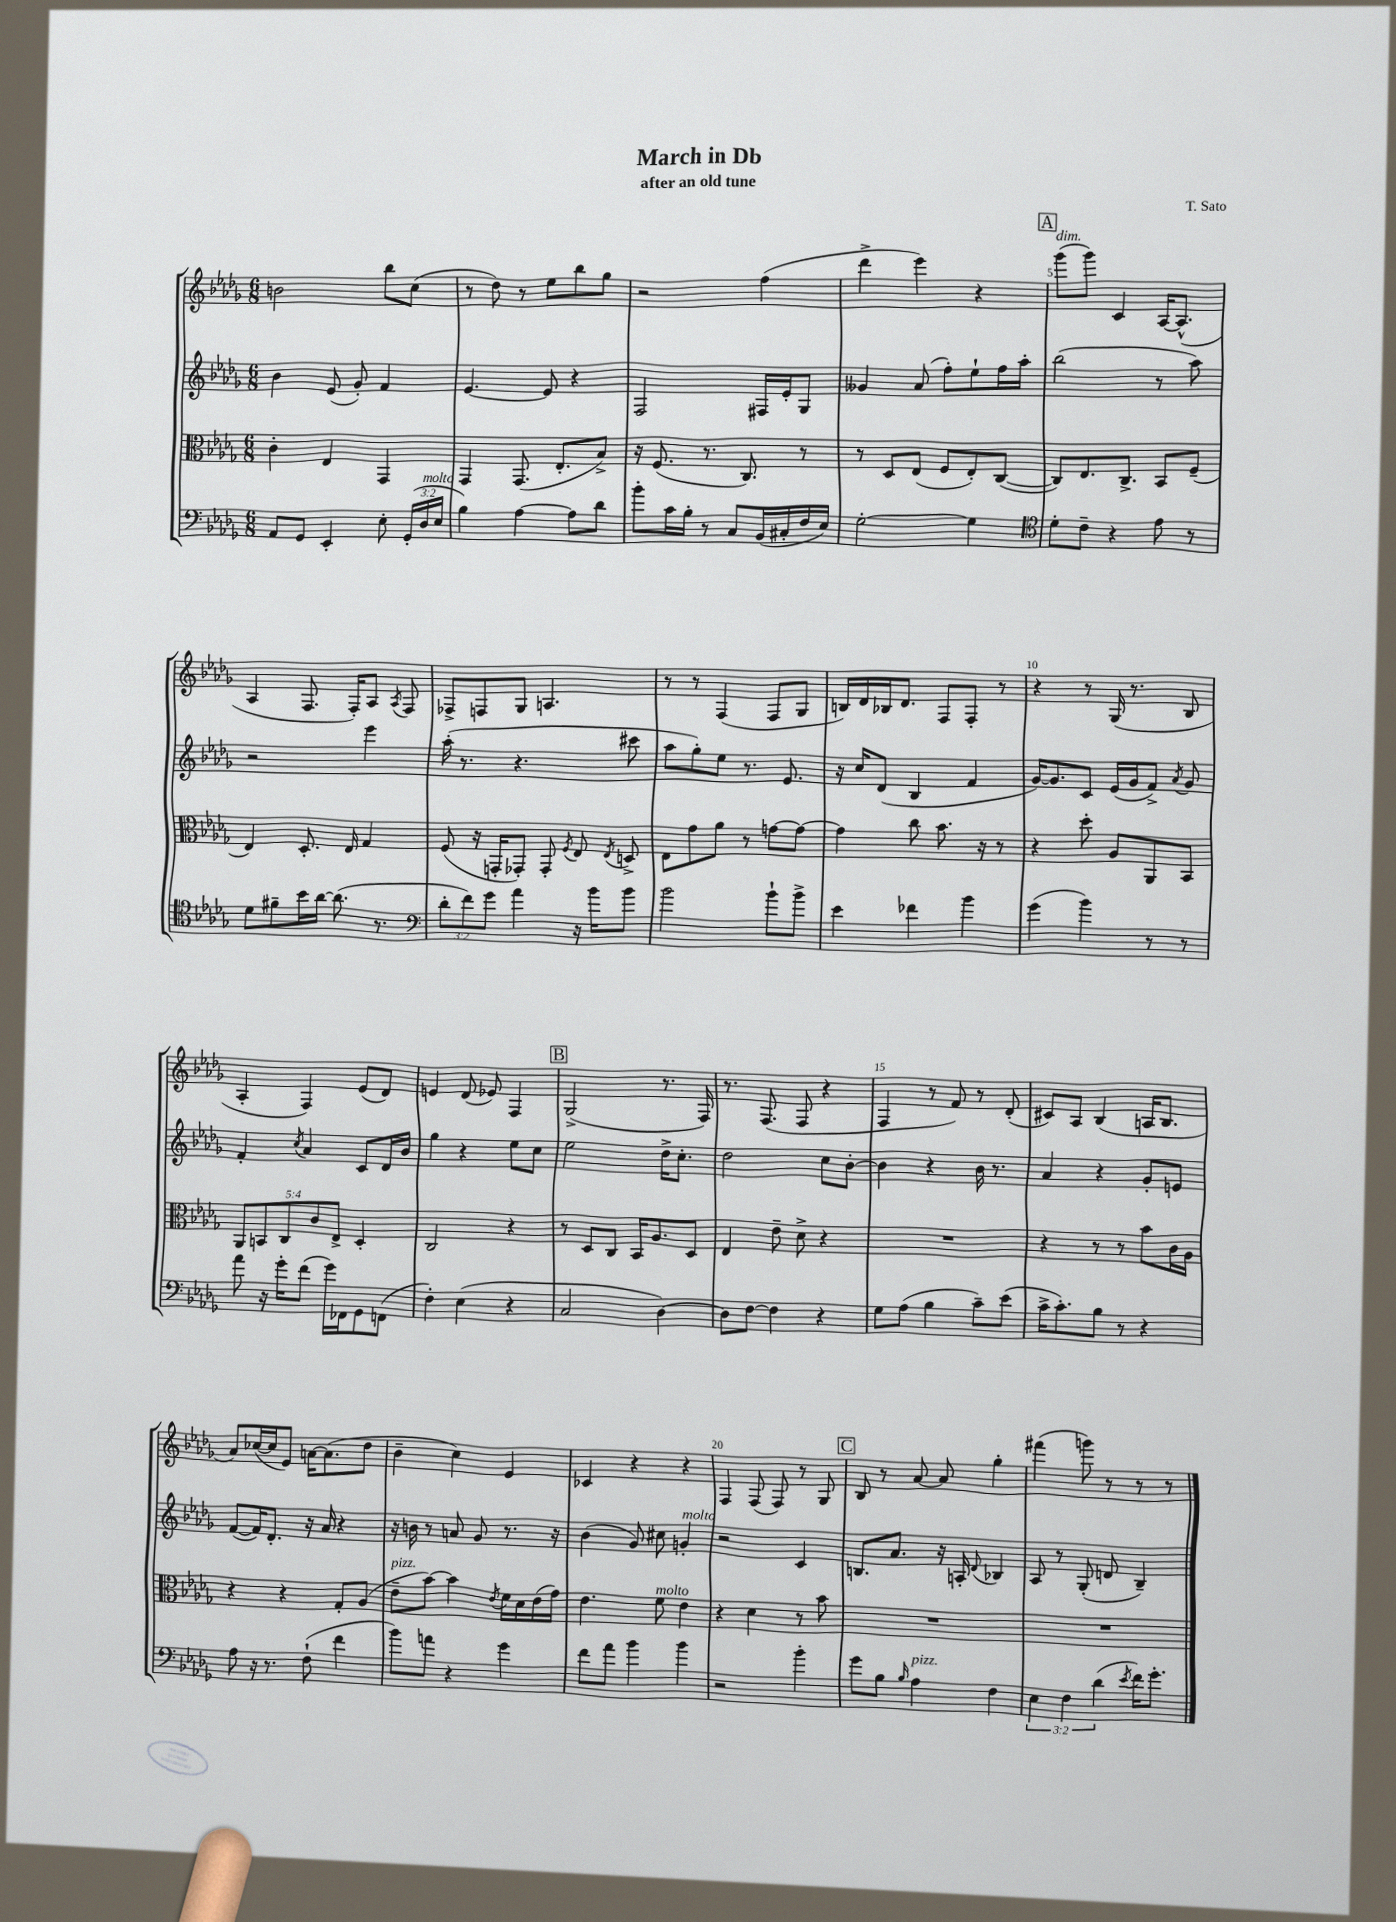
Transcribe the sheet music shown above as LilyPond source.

\header { title = "March in Db" composer = "T. Sato" subtitle = "after an old tune" }
<<
\new StaffGroup <<
\new Staff = "s0" {
    \clef treble \key des \major \numericTimeSignature \time 6/8
    \autoBeamOff b'2 bes''8[ c''8]( |
    r8 des''8) r8 ees''8[ bes''8 ges''8] |
    r2 f''4( |
    des'''4-> ees'''4) r4 |
    \mark \markup { \box "A" } ges'''8[^\markup { \italic "dim." }( ges'''8]) c'4 aes16[~ aes8.]-^( |
    aes4 f8. f16[-.) aes8] \acciaccatura { aes8 } f8 |
    fes8[-> f8 ges8] a4. |
    r8 r8 f4( f8[ ges8] |
    b16[) des'16 bes16 des'8.] f8[ f8]-. r8 |
    r4 r8 ges16( r8. bes8 |
    aes4-. f4) ees'8[( des'8]) |
    e'4 des'8( ees'8) f4 |
    \mark \markup { \box "B" } ges2->( r8. f16) |
    r8. f8.( f8 r4 |
    f4 r8 f'8) r8 des'8-.( |
    cis'8[) aes8] bes4( a16[ bes8.] |
    aes'8[) ces''16~( ces''16 ees'8]) a'16[~ a'8.( des''8] |
    bes'4-- c''4) ees'4 |
    ces'4 r4 r4 |
    f4 f8( f8) r8 ges8 |
    \mark \markup { \box "C" } bes8 r8 aes'8~ aes'8 ges''4-. |
    fis'''4( g'''8) r8 r8 r8 \bar "|." |
}
\new Staff = "s1" {
    \clef treble \key des \major \numericTimeSignature \time 6/8
    \autoBeamOff bes'4 ees'8( ges'8-.) f'4 |
    ees'4.~ ees'8 r4 |
    f2 fis16[ ees'16-. ges8] |
    geses'4 aes'8( f''8[-.) ees''8-! f''16 aes''16]-. |
    \mark \markup { \box "A" } bes''2( r8 aes''8) |
    r2 ees'''4 |
    aes''16-.( r8. r4. cis'''8 |
    aes''8[ ges''8-.) ees''8] r8. ees'8. |
    r16 c''16[ des'8]( bes4 f'4 |
    ges'16[~) ges'8. c'8] ees'16[( ges'16 f'8]->) \acciaccatura { aes'8 } ges'8 |
    f'4-. \acciaccatura { c''8 } aes'4 c'8[ des'16 bes'16] |
    ges''4 r4 ees''8[ c''8] |
    \mark \markup { \box "B" } ees''2 des''16[-> c''8.]-. |
    des''2 c''8[ bes'8]~-. |
    bes'4 r4 bes'16 r8. |
    aes'4 r4 ges'8[-. e'8] |
    f'8[~( f'16) des'8.]-. r16 aes'16 r4 |
    r16 b'16 r8 a'8 ges'8 r8. r16 |
    bes'4( ges'8) cis''8 g'4-.^\markup { \italic "molto" } |
    r2 c'4 |
    \mark \markup { \box "C" } b8.[ aes'8.] r16 a16-. \appoggiatura { des'8 } bes4 |
    aes8 r8 ges8-.( d'8 bes4--) \bar "|." |
}
\new Staff = "s2" {
    \clef alto \key des \major \numericTimeSignature \time 6/8 \override Staff.TupletNumber.text = #tuplet-number::calc-fraction-text
    \autoBeamOff c'4-. ees4 ges,4 |
    ges,4 ges,8.( ees8.[-. bes8]->) |
    r16 f8.( r8. c8.) r8 |
    r8 des8[ ees8]( f8[ ees8-.) c8]~( |
    \mark \markup { \box "A" } c8[) ees8. c8.]-> bes,8[ f8]--( |
    ees4) des8.-. ees16 ges4 |
    f8( r16 g,16[-. ges,8]-.) ges,8-. \acciaccatura { f8 } ees8 \acciaccatura { ees8 } d8-> |
    ees8[ ges'8 aes'8] r8 g'8[~ g'8]~ |
    g'4 c''8 bes'8. r16 r8 |
    r4 des''8-. aes8[ aes,8 bes,8] |
    \tuplet 5/4 { aes,8[ b,8 c8 c'8 ees8]-> } des4-. |
    c2 r4 |
    \mark \markup { \box "B" } r8 des8[ c8] bes,16[ aes8. des8] |
    ees4 ees'8-- des'8-> r4 |
    R2. |
    r4 r8 r8 bes'8[ c'16 aes16] |
    r4 r4 ges8[-. aes8]( |
    ees'8[--^\markup { \italic "pizz." } bes'8]~) bes'4 \acciaccatura { ees'8 } f'16[ des'16 ees'16( ges'16]) |
    ees'4. f'8^\markup { \italic "molto" } ees'4 |
    r4 des'4 r8 bes'8 |
    \mark \markup { \box "C" } R2. |
    R2. \bar "|." |
}
\new Staff = "s3" {
    \clef bass \key des \major \numericTimeSignature \time 6/8 \override Staff.TupletNumber.text = #tuplet-number::calc-fraction-text
    \autoBeamOff aes,8[ ges,8] ees,4-. ees8-. \tuplet 3/2 { ges,16[-.( des16^\markup { \italic "molto" } ees16] } |
    bes4) aes4~ aes8[ des'8] |
    bes'8[-. c'16 bes16]-. r8 c8[ bes,16( cis16-. f16 ees16]) |
    ges2~-. ges4 |
    \mark \markup { \box "A" } \clef tenor des'8[-. c'8]-- r4 ees'8 r8 |
    des'8[ fis'8-- bes'16 aes'16]~ aes'8.( r8. |
    \clef bass \tuplet 3/2 { des'8[-. f'8) ges'8] } aes'4 r16 bes'16[ bes'8] |
    bes'2 bes'8[-! bes'8]-> |
    ees'4 fes'4 bes'4 |
    ges'4( bes'4) r8 r8 |
    aes'8 r16 ges'16[-. f'8]( ges'16[) fes,16 ges,8 f,8]( |
    f4-.) ees4( r4 |
    \mark \markup { \box "B" } c2 des4~) |
    des8[ f8]~ f4 r4 |
    ges8[ aes8]( bes4 c'8[--) ees'8]( |
    c'16[-> c'8.-.) bes8] r8 r4 |
    aes8 r16 r8. f8-!( f'4 |
    bes'8[) a'8] r4 ges'4 |
    f'8[ aes'8] bes'4 bes'4 |
    r2 bes'4-. |
    \mark \markup { \box "C" } ges'8[ bes8] \grace { bes16 } aes4^\markup { \italic "pizz." } f4 |
    \tuplet 3/2 { ees4 f4 des'4( } \acciaccatura { ees'8 } f'16[) ges'8.]-. \bar "|." |
}
>>
>>
\layout { \context { \Score \override BarNumber.break-visibility = ##(#f #t #t) barNumberVisibility = #(every-nth-bar-number-visible 5) } }
